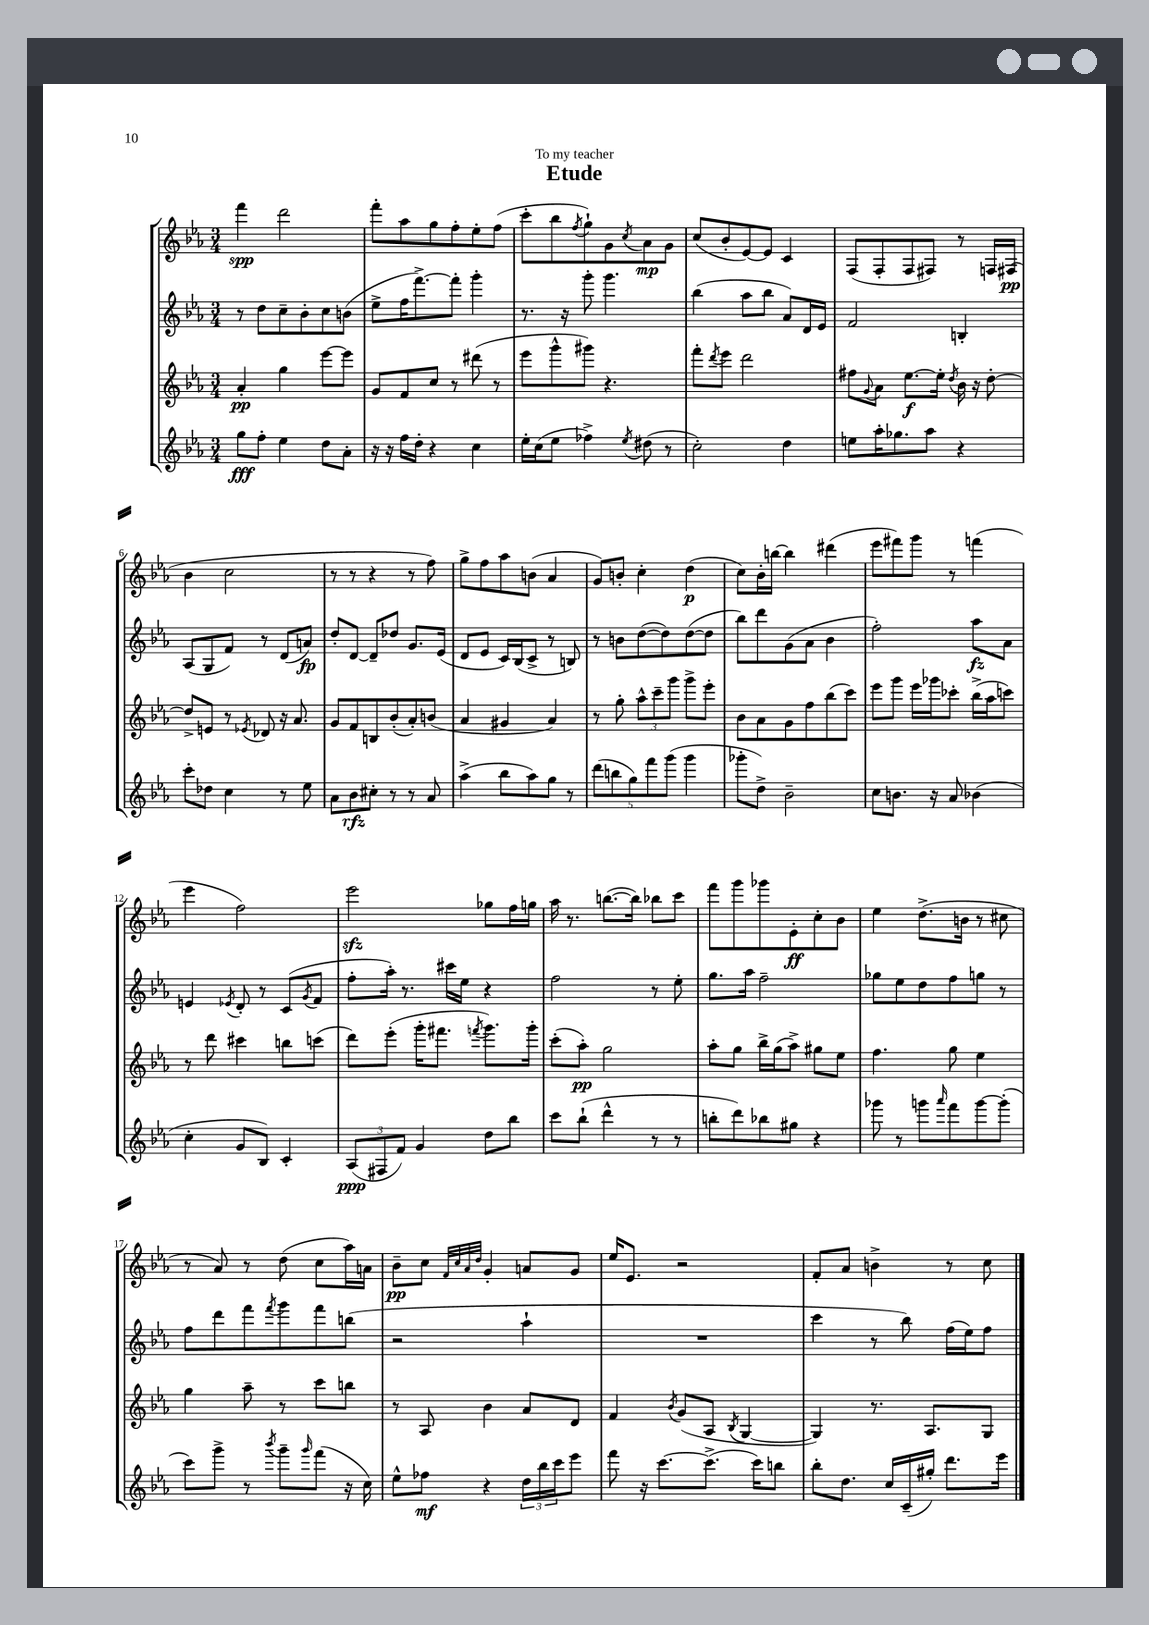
\header { title = "Etude" dedication = "To my teacher" }
<<
\new StaffGroup <<
\new Staff = "s0" {
    \clef treble \key ees \major \numericTimeSignature \time 3/4
    f'''4\spp d'''2 |
    f'''8-. aes''8 g''8 f''8-. ees''8-. f''8( |
    c'''8-. bes''8 \acciaccatura { f''8 } g''8-!) g'8 \acciaccatura { c''8 } aes'8\mp g'8 |
    c''8( bes'8-. ees'8~) ees'8 c'4 |
    f8( f8-. f8 fis8) r8 f16 fis16\pp( |
    bes'4 c''2 |
    r8 r8 r4 r8 f''8) |
    g''8-> f''8 aes''8 b'8( aes'4 |
    g'8) b'8-. c''4-. d''4\p( |
    c''8) bes'16-. b''16~ b''4 dis'''4( |
    ees'''8 fis'''8) g'''8 r8 f'''4( |
    ees'''4 f''2) |
    ees'''2\sfz ges''8 f''16 g''16 |
    aes''16 r8. b''8.~( b''16) bes''8 c'''8 |
    f'''8 g'''8 ges'''8 ees'8-.\ff c''8-. bes'8 |
    ees''4 d''8.->( b'16 r8 cis''8 |
    r8 aes'8) r8 d''8( c''8 aes''16) a'16 |
    bes'8--\pp c''8 \grace { f'32 c''32 aes'32 d''32 } g'4-. a'8 g'8 |
    ees''16 ees'8. r2 |
    f'8-. aes'8 b'4-> r8 c''8 \bar "|." |
}
\new Staff = "s1" {
    \clef treble \key ees \major \numericTimeSignature \time 3/4
    r8 d''8 c''8-- bes'8-. c''8 b'8( |
    ees''8-> f''16 f'''8.~->) f'''8-. g'''4-. |
    r8. r16 g'''8-. g'''4. |
    bes''4( aes''8 bes''8 aes'8) d'16 ees'16 |
    f'2 b4-. |
    aes8( g8 f'8) r8 d'8( a'8\fp) |
    d''8-. d'8~ d'8-- des''8 g'8. ees'16( |
    d'8 ees'8 c'16) bes16( c'8-> r8 b8) |
    r8 b'8 d''8~( d''8) d''8~( d''8 |
    bes''8) d'''8 g'8( aes'8 bes'4 |
    f''2-.) aes''8\fz aes'8 |
    e'4 \acciaccatura { ees'8 } d'8-. r8 c'8( \acciaccatura { g'8 } f'8 |
    f''8-. aes''16-.) r8. cis'''16 ees''16 r4 |
    f''2 r8 ees''8-. |
    g''8. aes''16 f''2-- |
    ges''8 ees''8 d''8 f''8 g''8 r8 |
    f''8 d'''8 f'''8 \acciaccatura { f'''8 } g'''8 f'''8 b''8( |
    r2 aes''4-! |
    R2. |
    c'''4 r8 bes''8) f''16( ees''16) f''8 \bar "|." |
}
\new Staff = "s2" {
    \clef treble \key ees \major \numericTimeSignature \time 3/4
    aes'4-.\pp g''4 ees'''8~ ees'''8 |
    g'8 f'8 c''8 r8 dis'''8( r8 |
    ees'''8 g'''8-^ gis'''8) r4. |
    f'''8-. \acciaccatura { d'''8 } ees'''8 d'''2 |
    fis''8 \appoggiatura { g'8 } aes'8 ees''8.~\f ees''16-. \acciaccatura { d''8 } bes'16 r16 d''8~-. |
    d''8-> e'8 r8 \acciaccatura { ees'8 } des'8 r16 aes'8. |
    g'8 f'8 b8 bes'8-.( aes'8-.) b'8( |
    aes'4 gis'4 aes'4) |
    r8 g''8-. \tuplet 3/2 { aes''8-^ c'''8-- g'''8 } g'''8-> ees'''8-. |
    bes'8 aes'8 g'8 f''8 bes''8( c'''8) |
    ees'''8 g'''8 ees'''16 ges'''16 ces'''8-. bes''16->( aes''16 c'''8) |
    r8 d'''8 cis'''4 b''8 c'''8( |
    d'''8) ees'''8-.( g'''16-. fis'''8. \acciaccatura { f'''8 } g'''8.) g'''16-. |
    c'''8-.( aes''8-.\pp) g''2 |
    aes''8-. g''8 bes''16-> g''16( aes''8->) gis''8 ees''8 |
    f''4. g''8 ees''4 |
    g''4 aes''8-- r8 c'''8 b''8 |
    r8 aes8 bes'4 aes'8 d'8 |
    f'4 \acciaccatura { bes'8 } g'8( aes8 \acciaccatura { bes8 } g4~ |
    g4) r8. aes8. g8 \bar "|." |
}
\new Staff = "s3" {
    \clef treble \key ees \major \numericTimeSignature \time 3/4
    g''8\fff f''8-. ees''4 d''8 aes'8-. |
    r16 r16 f''16 d''16-. r4 c''4 |
    ees''16-. c''16( ees''8 fes''4->) \acciaccatura { ees''8 } dis''8( r8 |
    c''2-.) d''4 |
    e''8 aes''16-. ges''8. aes''8 r4 |
    c'''8-. des''8 c''4 r8 ees''8 |
    aes'8 bes'8\rfz cis''8-. r8 r8 aes'8 |
    aes''4->( bes''8 aes''8) g''8 r8 |
    \tuplet 5/4 { d'''8( b''8 g''8) f'''8 g'''8( } g'''4 |
    ges'''8-. d''8->) bes'2-- |
    c''8 b'8. r16 aes'8 bes'4( |
    c''4-. g'8 bes8) c'4-. |
    \tuplet 3/2 { aes8\ppp( fis8 f'8) } g'4 d''8 bes''8 |
    c'''8 bes''8-!( d'''4-^ r8 r8 |
    b''8-. d'''8) bes''8 gis''8 r4 |
    ges'''8 r8 g'''8 \grace { aes'''16 } f'''8 g'''8~ g'''8-.( |
    c'''8) g'''8-> r8 \acciaccatura { bes'''8 } g'''8-- \grace { g'''16 } f'''8( r16 c''16) |
    ees''8-^ fes''8\mf r4 \tuplet 3/2 { d''16 bes''16 c'''16 } ees'''8 |
    f'''8 r16 c'''8.~ c'''8.->( c'''16) b''8 |
    bes''8-. d''8. c''16 c'16--( gis''16-.) d'''8. ees'''16 \bar "|." |
}
>>
>>
